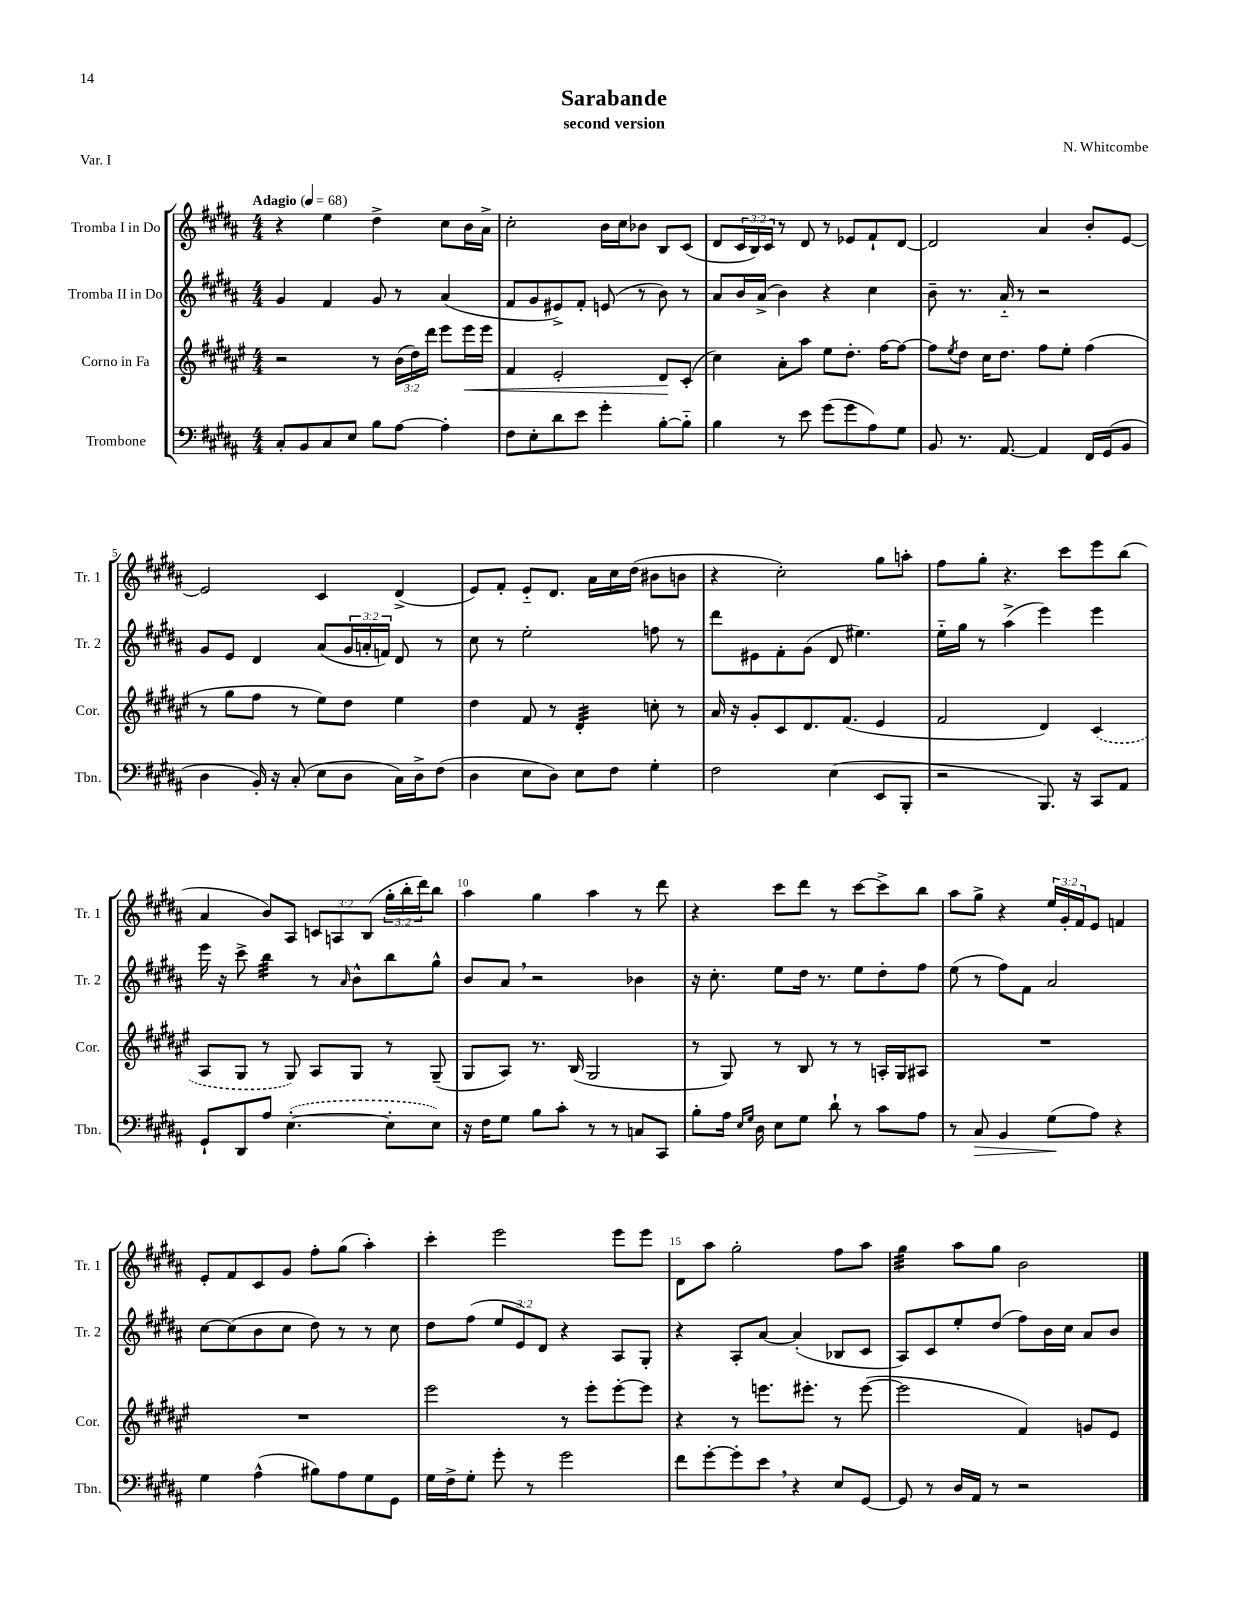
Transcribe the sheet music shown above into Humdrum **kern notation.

**kern	**kern	**kern	**kern
*staff4	*staff3	*staff2	*staff1
*clefF4	*clefG2	*clefG2	*clefG2
*k[f#c#g#d#a#]	*k[f#c#g#d#a#e#]	*k[f#c#g#d#a#]	*k[f#c#g#d#a#]
*M4/4	*M4/4	*M4/4	*M4/4
*MM68	*MM68	*MM68	*MM68
8C#'	2r	4g#	4r
8BB	.	.	.
8C#	.	4f#	4ee
8E	.	.	.
8B	8r	8g#	4dd#^
[8A#	(24b	8r	.
.	24dd#)	.	.
.	24ddd#	.	.
4A#']	8eee#	(4a#	8cc#
.	16eee#	.	16b
.	16eee#	.	16a#^
=	=	=	=
8F#	4f#	8f#	2cc#'
8E'	.	8g#	.
8d#	2e#'	8e#^)	.
8e	.	8f#'	.
4g#'	.	(8e	16b
.	.	.	16cc#
.	.	8r	8b-
[8B'	8d#	8b)	8B
8B'~]	(8c#'	8r	(8c#
=	=	=	=
4B	4cc#)	8a#	8d#
.	.	16b	24c#
.	.	.	24B)
.	.	(16a#^	.
.	.	.	24c#
8r	8a#'	4b)	8r
8e	8aa#	.	8d#
(8g#	8ee#	4r	8r
8g#	8.dd#'	.	8e-
8A#)	.	4cc#	8f#`
.	[16ff#	.	.
8G#	8ff#_	.	[8d#
=	=	=	=
8BB	8ff#]	8b~	2d#]
.	8qee#	.	.
8.r	8dd#	8.r	.
.	16cc#	.	.
[8.AA#	8.dd#	16a#'~	.
.	.	8r	.
4AA#]	8ff#	2r	4a#
.	8ee#'	.	.
16FF#	(4ff#	.	8b'
(16GG#	.	.	.
8BB	.	.	[8e
=	=	=	=
4D#	8r	8g#	2e]
.	8gg#	8e	.
16BB')	8ff#	4d#	.
16r	.	.	.
(8C#'	8r	.	.
8E	8ee#)	(8a#	4c#
8D#	8dd#	24g#	.
.	.	24a'	.
.	.	24f)	.
16C#)	4ee#	8d#	(4d#^
16D#^	.	.	.
(8F#	.	8r	.
=	=	=	=
4D#	4dd#	8cc#	8e)
.	.	8r	8f#'
8E	8f#	2ee'	8e'~
8D#)	8r	.	8.d#
8E	4d#'	.	.
.	.	.	16a#
8F#	.	.	16cc#
.	.	.	(16dd#
4G#'	8cc'	8ff	8b#
.	8r	8r	8b
=	=	=	=
2F#	16a#	8ddd#	4r
.	16r	.	.
.	8g#'	8e#	.
.	8c#	8f#'	2cc#')
.	8.d#	(8g#	.
(4E	.	8d#	.
.	(8.f#	.	.
.	.	4.ee#)	.
8EE	4e#	.	8gg#
8BBB'	.	.	8aa'
=	=	=	=
2r	2f#	16ee'~	8ff#
.	.	16gg#	.
.	.	8r	8gg#'
.	.	(4aa#^	4.r
8.BBB)	4d#)	4eee)	.
.	.	.	8ccc#
16r	.	.	.
8CC#	(4c#	4eee	8eee
8AA#	.	.	(8bb
=	=	=	=
8GG#`	8A#	16eee	4a#
.	.	16r	.
8DD#	8G#	8ccc#^	.
8A#	8r	4bb	8b)
([4.E'	8G#)	.	8A#
.	8A#	8r	12c
.	.	.	12A
.	.	16qqa#	.
.	8G#	8b^^	.
.	.	.	(12B
8E']	8r	8bb	24gg#'
.	.	.	24bb'
.	.	.	24ddd#)
8E)	(8G#~	8gg#^^	8bb
=	=	=	=
16r	8G#	8b	4aa#
16F#	.	.	.
8G#	8A#)	8a#	.
8B	8.r	2r	4gg#
8c#'	.	.	.
.	(16B	.	.
8r	2G#	.	4aa#
8r	.	.	.
8C	.	4b-	8r
8CC#	.	.	8ddd#
=	=	=	=
8B'	8r	16r	4r
.	.	8.cc#'	.
16A#	8G#)	.	.
16qqE	.	.	.
16qqG#	.	.	.
16D#	.	.	.
8E	8r	8ee	8ccc#
8G#	8B	16dd#	8ddd#
.	.	8.r	.
8d#`	8r	.	8r
8r	8r	8ee	[8ccc#
8c#	16A'	8dd#'	8ccc#^]
.	16G#	.	.
8A#	8A#	8ff#	8bb
=	=	=	=
8r	1r	(8ee	8aa#
8C#	.	8r	8gg#^
4BB	.	8ff#)	4r
.	.	8f#	.
(8G#	.	2a#	24ee
.	.	.	24g#'
.	.	.	24f#
8A#)	.	.	8e
4r	.	.	4f
=	=	=	=
4G#	1r	[8cc#	8e'
.	.	(8cc#]	8f#
(4A#^^	.	8b	8c#
.	.	8cc#	8g#
8B#)	.	8dd#)	8ff#'
8A#	.	8r	(8gg#
8G#	.	8r	4aa#')
8GG#	.	8cc#	.
=	=	=	=
16G#	2eee#	8dd#	4ccc#'
16F#^	.	.	.
8G#'	.	(8ff#	.
8g#'	.	12ee	2eee
.	.	12e)	.
8r	.	.	.
.	.	12d#	.
2g#	8r	4r	.
.	8eee#'	.	.
.	[8eee#'	8A#	8eee
.	8eee#]	8G#'	8eee
=	=	=	=
8f#	4r	4r	8d#
[8g#'	.	.	8aa#
8g#']	8r	8A#'	2gg#'
8e	8.eee	[8a#	.
4r	.	(4a#']	.
.	8.eee#'	.	.
8E	8r	8B-	8ff#
[8GG#	([8eee#	8c#	8aa#
=	=	=	=
8GG#]	2eee#]	8A#)	4gg#
8r	.	8c#	.
16D#	.	8ee'	8aa#
16AA#	.	.	.
8r	.	(8dd#	8gg#
2r	4f#)	8ff#)	2b
.	.	16b	.
.	.	16cc#	.
.	8g	8a#	.
.	8e#	8b	.
==	==	==	==
*-	*-	*-	*-
